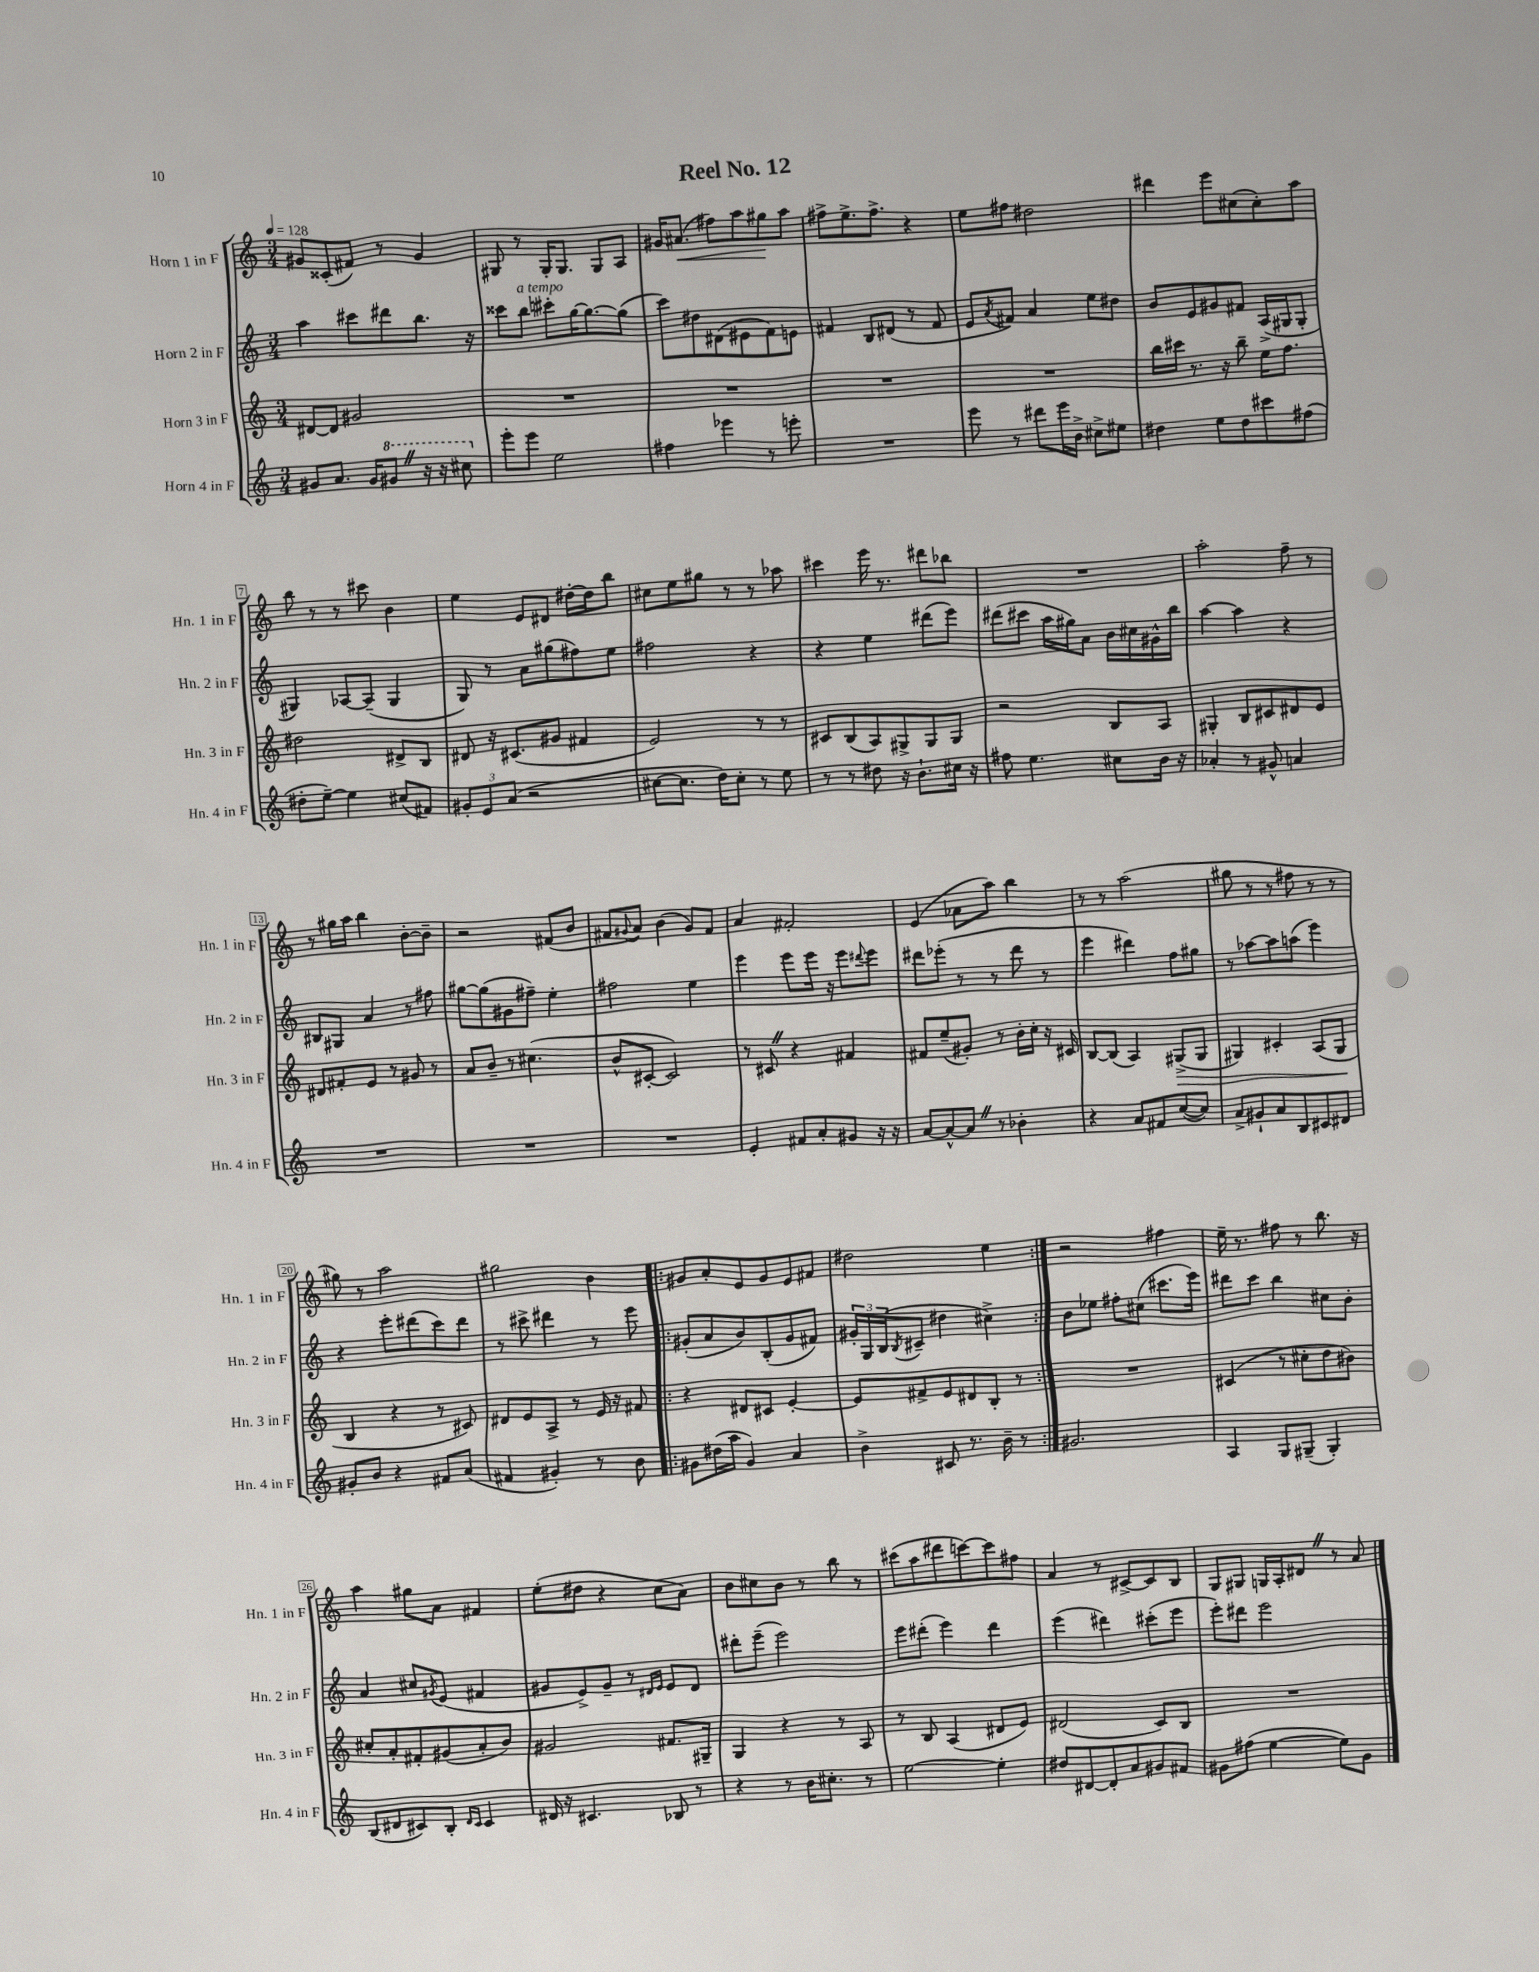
\header { title = "Reel No. 12" }
<<
\new StaffGroup <<
\new Staff = "s0" \with { instrumentName = "Horn 1 in F" shortInstrumentName = "Hn. 1 in F" } {
    \clef treble \key c \major \numericTimeSignature \time 3/4 \tempo 4 = 128
    gis'8 cisis'8-.( fis'8) r8 gis'4 |
    gis8 r8 gis16-. gis8. gis8 a8 |
    gis'16 ais'8.\<( fis''8) a''8 gis''8\! a''8 |
    fis''8-> e''8.-> fis''8.-> r4 |
    e''8 fis''8 dis''2 |
    dis'''4 e'''8 cis''8( cis''8-.) a''8 |
    b''8 r8 r8 cis'''8 b'4 |
    e''4 e'8 dis'8 dis''16~-. dis''16 b''8 |
    cis''8 e''8 gis''8 r8 r8 aes''8 |
    cis'''4 e'''16 r8. dis'''8 bes''8 |
    R2. |
    a''2-. f''8-- r8 |
    r8 gis''16 a''16 b''4 b'8~-. b'8-- |
    r2 fis'8( b'8 |
    fis'8 \appoggiatura { gis'8 } a'8) b'4( gis'8) fis'8 |
    a'4 fis'2-. |
    e'4( aes'8 a''8) b''4 |
    r8 r8 a''2( |
    gis''8 r8 r8 fis''8 r8 r8 |
    gis''8) r8 a''2 |
    gis''2 b'4 |
    \repeat volta 2 { gis'8 a'8-. e'8 gis'8 e'8 fis'8 |
    dis''2 e''4 | }
    r2 fis''4 |
    e''16-- r8. fis''8 r8 b''8. r16 |
    a''4 gis''8 a'8 fis'4 |
    e''8-.( dis''8 r4 c''8 a'8) |
    b'8 cis''8 b'8 r8 b''8 r8 |
    cis'''8( a''8 dis'''8 c'''8~) c'''8 fis''8 |
    a'4 r8 cis'8~-> cis'8 b8 |
    g8 gis8 g16 a16-. dis'8 \once \override BreathingSign.text = \markup { \musicglyph "scripts.caesura.straight" } \breathe r8 a'8 \bar "|." |
}
\new Staff = "s1" \with { instrumentName = "Horn 2 in F" shortInstrumentName = "Hn. 2 in F" } {
    \clef treble \key c \major \numericTimeSignature \time 3/4
    a''4 cis'''8 dis'''8 b''8. r16 |
    cisis'''8 b''8^\markup { \italic "a tempo" } cis'''8-. g''16~ g''8.~ g''8( |
    c'''8) dis''8 dis'8( eis'8 f'8) e'8 |
    fis'4 b8 dis'8( r8 fis'8 |
    e'8 \acciaccatura { a'8 } fis'8) a'4 e''8 dis''8 |
    b'8 e'8 gis'8 fis'8 a16->( gis16 gis8-. |
    gis4) aes8~ aes8--( gis4 |
    g8) r8 a'8 gis''8( fis''8) e''8 |
    fis''2 r4 |
    r4 e''4 dis'''8( e'''8) |
    dis'''8( cis'''8 a''16 gis''16) a'8 b'16 cis''16 gis'16-^ b''16 |
    a''4~ a''4 r4 |
    bis8 gis8 a'4 r8 fis''8 |
    gis''8~ gis''8( gis'8 fis''8--) e''4-. |
    fis''2 e''4 |
    e'''4 e'''8 e'''16 r16 e'''8 \appoggiatura { dis'''8 } e'''8 |
    dis'''8 ees'''8-.( r8 r8 dis'''8 r8 |
    e'''4 dis'''4) f''8 gis''8 |
    r8 aes''8~ aes''8 a''8( e'''4) |
    r4 e'''8-. dis'''8( c'''8) dis'''8 |
    r8 cis'''8-> dis'''4 r8 e'''8 |
    \repeat volta 2 { gis'8-.( a'8 b'8) b8-.( gis'8 fis'8) |
    \tuplet 3/2 { gis'16-. g16 b16( } \acciaccatura { b8 } cis'8-- dis''4 cis''4->) | }
    b'8 ees''8 fis''8-. cis''8( cis'''8. e'''16) |
    dis'''8 c'''8 b''4 cis''8 b'8-. |
    a'4 cis''8 \acciaccatura { gis'8 } e'8( fis'4 |
    gis'8 e'8->) gis'8-- r8 \grace { dis'16 e'16 } e'8 dis'8 |
    dis'''8-. e'''8--( e'''2) |
    e'''8 dis'''8-.( e'''4) dis'''4 |
    e'''4( dis'''4) cis'''8-.( e'''8 |
    e'''8-.) dis'''8 e'''2 \bar "|." |
}
\new Staff = "s2" \with { instrumentName = "Horn 3 in F" shortInstrumentName = "Hn. 3 in F" } {
    \clef treble \key c \major \numericTimeSignature \time 3/4
    dis'8~ dis'8 gis'2 |
    R2. |
    R2. |
    R2. |
    R2. |
    b''16 cis'''16 r8. r16 b''8-- e''16 f''8. |
    dis''2 dis'8-> b8 |
    dis'8 r16 cis'8.( gis'8 fis'4 |
    e'2) r8 r8 |
    cis'8 b8( a8) gis8-> gis8 gis8 |
    r2 b8 a8 |
    gis4-. b8 cis'8 dis'8 e'8 |
    dis'8 fis'8-. e'8 r8 gis'8 r8 |
    a'8 b'8-- r8 cis''4.( |
    b'8-^ cis'8~-. cis'2) |
    r8 cis'8 \once \override BreathingSign.text = \markup { \musicglyph "scripts.caesura.straight" } \breathe r4 fis'4 |
    fis'8 e''8--( gis'8-.) r8 b'16-. c''16-. r16 cis'16 |
    b8~ b8( a4) gis8->\>( gis8 |
    gis4) cis'4-. a8( gis8\! |
    b4 r4 r8 cis'8) |
    dis'8 e'8 a8-> r8 e'16 r16 fis'8 |
    \repeat volta 2 { r4 dis'8 cis'8 e'4~-. |
    e'8 fis'8-> e'8 dis'8 b8-. r8 | }
    R2. |
    cis'4( r8 cis''8-. d''8 bis'8) |
    cis''8-. a'8-. fis'8-. gis'8( a'8-. b'8) |
    gis'2 fis'8. gis16-- |
    g4 r4 r8 a8 |
    r8 b8 a4( dis'8 e'8) |
    dis'2( c'8) b8 |
    R2. \bar "|." |
}
\new Staff = "s3" \with { instrumentName = "Horn 4 in F" shortInstrumentName = "Hn. 4 in F" } {
    \clef treble \key c \major \numericTimeSignature \time 3/4
    gis'8 a'8. gis'16 \ottava #1 gis''8 \once \override BreathingSign.text = \markup { \musicglyph "scripts.caesura.straight" } \breathe r16 r16 cis'''8 \ottava #0 |
    e'''8-. e'''8 e''2 |
    fis''4 ees'''4 r8 e'''8-. |
    R2. |
    e'''8 r8 dis'''8 e'''16 b'16-> cis''8-> eis''8 |
    dis''4 e''8 dis''8 cis'''8 fis''8( |
    dis''8-. e''8~--) e''4 cis''8( fis'8) |
    \tuplet 3/2 { gis'8-. e'8 a'8( } r2 |
    cis''8~ cis''8. d''16) cis''8-. r8 e''8 |
    r8 r8 dis''8 r16 b'8.-! cis''16 r16 |
    fis''8 e''4. cis''8 b'16 r16 |
    aes'4-. r8 gis'8-^ a'4 |
    R2. |
    R2. |
    R2. |
    e'4-. fis'8 a'8-. gis'8 r16 r16 |
    a'8~ a'8~-^ a'8 \once \override BreathingSign.text = \markup { \musicglyph "scripts.caesura.straight" } \breathe r8 bes'4-. |
    r4 a'8 fis'8 c''8~( c''8) |
    a'8-> gis'8-! a'8 b8 cis'8 dis'8 |
    gis'8-. b'8 r4 fis'8 a'8( |
    fis'4 gis'4-.) r8 b'8 |
    \repeat volta 2 { gis'8 dis''16( a''16 gis'4) a'4 |
    b'4-> cis'8 r8. b'16-- r8 | }
    gis'2. |
    a4 g8 gis8--( gis4-.) |
    b8( dis'8 cis'8) b8-. \grace { dis'16 cis'16 } cis'4 |
    dis'16 r16 cis'4. bes8 r8 |
    r4 r8 b'16 cis''8.-. r8 |
    e''2~ e''4-. |
    dis''8 dis'8~ dis'8-. a'8 gis'8 fis'8 |
    gis'8 fis''8( e''4~ e''8) gis'8 \bar "|." |
}
>>
>>
\layout { \context { \Score \override BarNumber.stencil = #(make-stencil-boxer 0.1 0.3 ly:text-interface::print) } }
